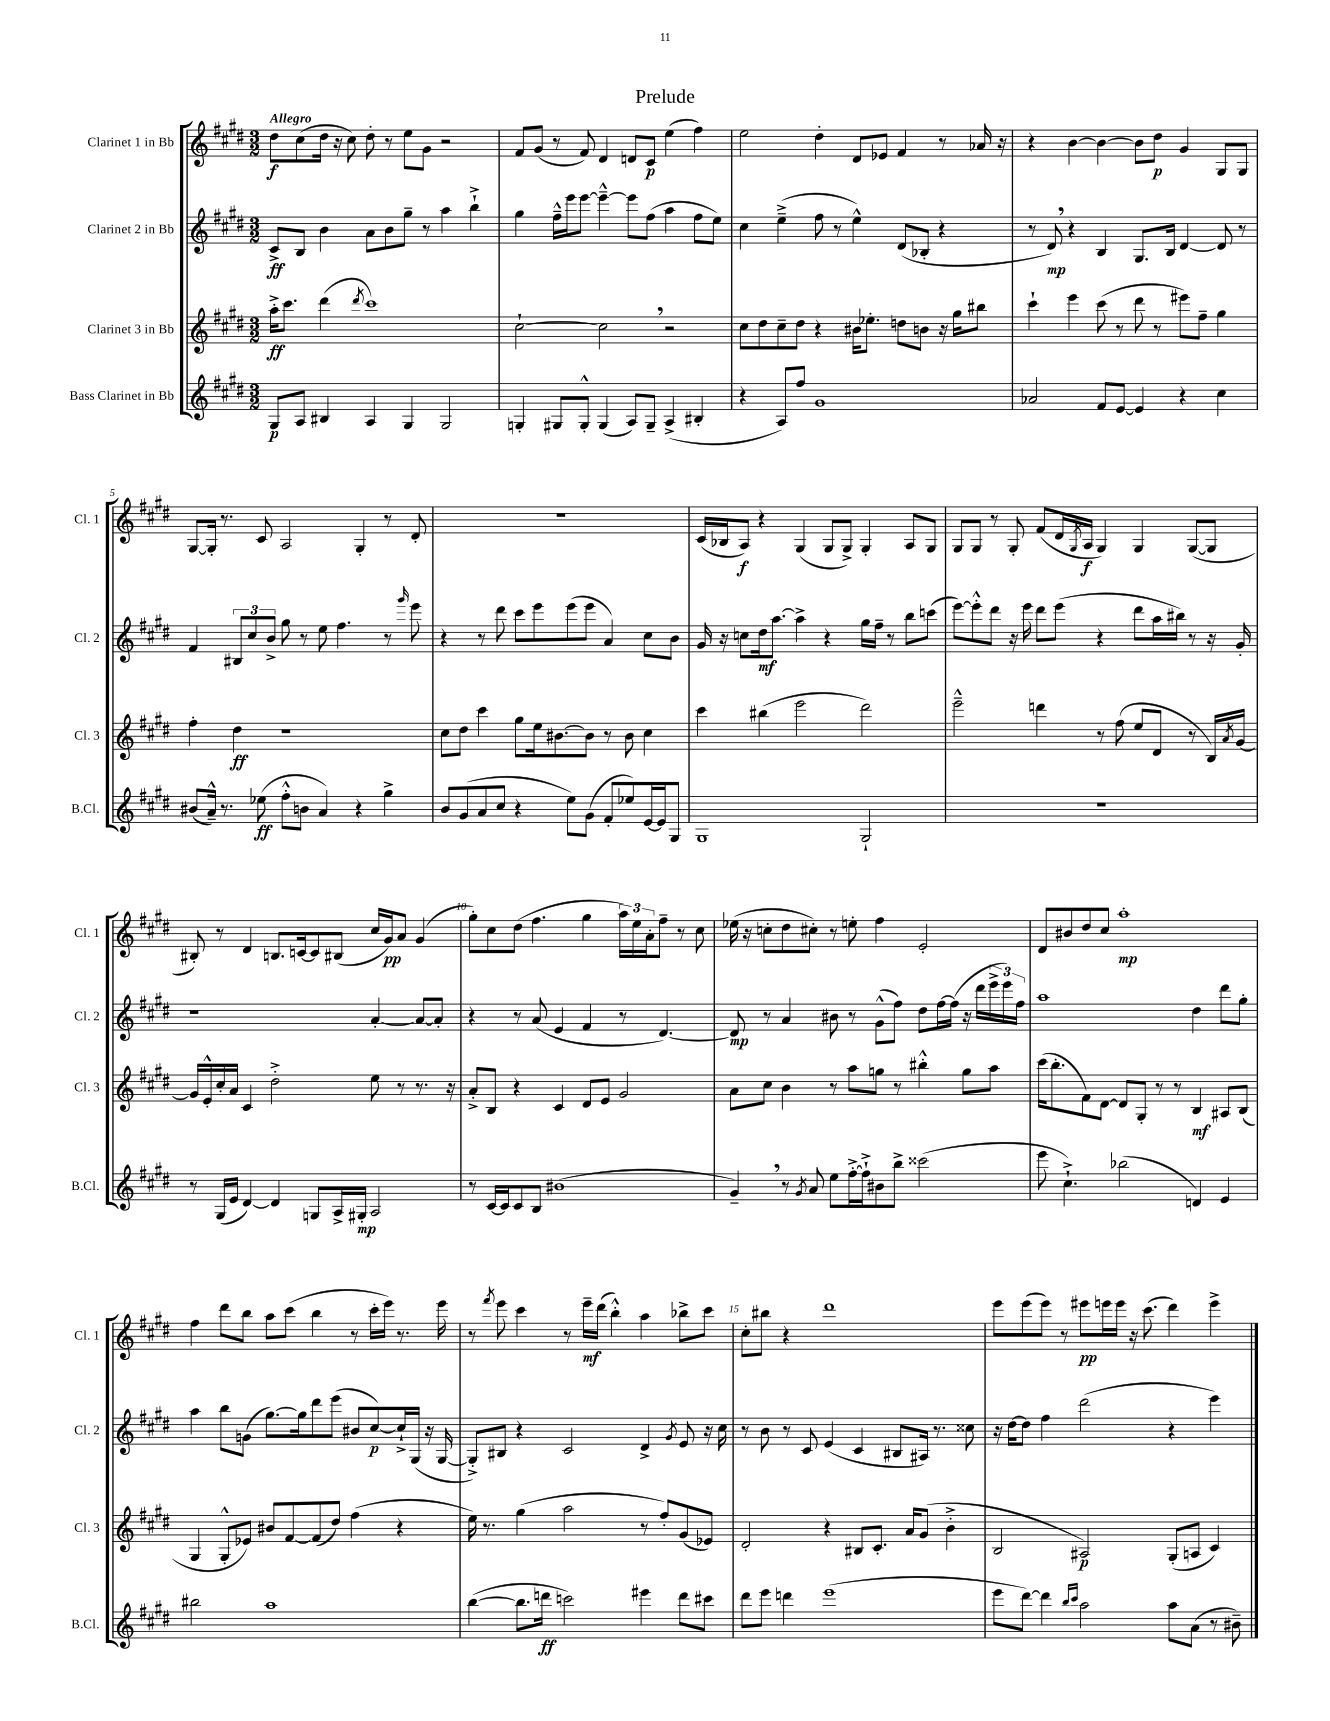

**kern	**dynam	**kern	**dynam	**kern	**dynam	**kern	**dynam
*part4	*part4	*part3	*part3	*part2	*part2	*part1	*part1
*staff4	*staff4	*staff3	*staff3	*staff2	*staff2	*staff1	*staff1
*I"Bass Clarinet in Bb	*	*I"Clarinet 3 in Bb	*	*I"Clarinet 2 in Bb	*	*I"Clarinet 1 in Bb	*
*I'B.Cl.	*	*I'Cl. 3	*	*I'Cl. 2	*	*I'Cl. 1	*
*clefG2	*	*clefG2	*	*clefG2	*	*clefG2	*
*k[f#c#g#d#]	*	*k[f#c#g#d#]	*	*k[f#c#g#d#]	*	*k[f#c#g#d#]	*
*M3/2	*	*M3/2	*	*M3/2	*	*M3/2	*
=1	=1	=1	=1	=1	=1	=1	=1
!	!	!	!	!	!	!LO:TX:a:B:t=Allegro	!
8G#/L	p	16aa'^\KL	ff	8c#^/L	ff	8dd#\L	f
.	.	8.ccc#\J	.	.	.	.	.
8A/J	.	.	.	8B/J	.	(8cc#\	.
4B#X/	.	(4ddd#\	.	4b\	.	16dd#\Jk	.
.	.	.	.	.	.	16r	.
.	.	.	.	.	.	8cc#\)	.
.	.	8qddd#/	.	.	.	.	.
4A/	.	1ccc#)	.	8a\L	.	8dd#'\	.
.	.	.	.	8b\	.	8r	.
4G#/	.	.	.	8gg#~\J	.	8ee\L	.
.	.	.	.	8r	.	8g#\J	.
2G#/	.	.	.	4aa\	.	2r	.
.	.	.	.	4bb`^\	.	.	.
=2	=2	=2	=2	=2	=2	=2	=2
4Gn'/	.	[2cc#`\	.	4gg#\	.	8f#/L	.
.	.	.	.	.	.	(8g#/J	.
8G#X/L	.	.	.	16ff#~^^\LL	.	8r	.
.	.	.	.	16eee\J	.	.	.
8G#'^^/J	.	.	.	[8eee\J	.	8f#/)	.
(4G#/	.	2cc#,\]	.	4eee~^^\_	.	4d#/	.
8A/L)	.	.	.	8eee\L]	.	8dn/L	.
8G#~/J	.	.	.	(8ff#\J	.	8c#/J	p
(4A^/	.	2r	.	4aa\	.	(4ee\	.
4B#X'/	.	.	.	8ff#\L	.	4ff#\)	.
.	.	.	.	8ee\J)	.	.	.
=3	=3	=3	=3	=3	=3	=3	=3
4r	.	8cc#\L	.	4cc#\	.	2ee\	.
.	.	8dd#\	.	.	.	.	.
8A/L)	.	8cc#~\	.	(4ee~^\	.	.	.
8ff#/J	.	8dd#\J	.	.	.	.	.
1g#	.	4r	.	8ff#\	.	4dd#'\	.
.	.	.	.	8r	.	.	.
.	.	16b#X\KL	.	4ee^^\)	.	8d#/L	.
.	.	8.ee-X'\J	.	.	.	.	.
.	.	.	.	.	.	8e-X/J	.
.	.	8ddn\L	.	(8d#/L	.	4f#/	.
.	.	8bn\J	.	8B-X'/J	.	.	.
.	.	16r	.	4r	.	8r	.
.	.	16gg#\KL	.	.	.	.	.
.	.	8bb#X\J	.	.	.	16a-X/	.
.	.	.	.	.	.	16r	.
=4	=4	=4	=4	=4	=4	=4	=4
2a-X/	.	4ccc#`\	.	8r	.	4r	.
.	.	.	.	8d#,/)	mp	.	.
.	.	4eee\	.	4r	.	[4b\	.
8f#/L	.	(8ccc#\	.	4B/	.	4b\_	.
[8e/J	.	8r	.	.	.	.	.
4e/]	.	8ddd#\	.	8.G#/L	.	8b\L]	.
.	.	8r	.	.	.	8dd#\J	p
.	.	.	.	16B/Jk	.	.	.
4r	.	8eee#X\L)	.	[4d#/	.	4g#/	.
.	.	8ff#~\J	.	.	.	.	.
4cc#\	.	4gg#\	.	8d#/]	.	8G#/L	.
.	.	.	.	8r	.	8G#/J	.
!!LO:LB:g=z
=5	=5	=5	=5	=5	=5	=5	=5
(8b#X/L	.	4ff#'\	.	4f#/	.	[8G#/L	.
16a~^^/Jk)	.	.	.	.	.	16G#'/Jk]	.
8.r	.	.	.	.	.	8.r	.
.	.	4dd#\	ff	12B#X/L	.	.	.
.	.	.	.	12cc#/	.	.	.
(8ee-X\	ff	.	.	.	.	8c#/	.
.	.	.	.	12b^/J	.	.	.
8ff#'^^\L	.	1r	.	8gg#\	.	2A/	.
8bn\J	.	.	.	8r	.	.	.
4a/)	.	.	.	8ee\	.	.	.
.	.	.	.	4.ff#\	.	.	.
4r	.	.	.	.	.	4G#'/	.
4gg#^\	.	.	.	8r	.	8r	.
.	.	.	.	16qqggg#/	.	.	.
.	.	.	.	8eee\	.	8d#'/	.
=6	=6	=6	=6	=6	=6	=6	=6
8b/L	.	8cc#\L	.	4r	.	1.r	.
(8g#/	.	8dd#\J	.	.	.	.	.
8a/	.	4ccc#\	.	8r	.	.	.
8cc#/J	.	.	.	8ddd#\	.	.	.
4r	.	8gg#\L	.	8ccc#\L	.	.	.
.	.	16ee\k	.	8eee\	.	.	.
.	.	[8.b#X\	.	.	.	.	.
8ee\L)	.	.	.	(8eee\	.	.	.
(8g#\J	.	8b#\J]	.	8eee\J	.	.	.
8f#'/L	.	8r	.	4a/)	.	.	.
8ee-X/)	.	8b#\	.	.	.	.	.
[16e/L	.	4cc#\	.	8cc#\L	.	.	.
16e/J]	.	.	.	.	.	.	.
8G#/J	.	.	.	8b\J	.	.	.
=7	=7	=7	=7	=7	=7	=7	=7
1G#	.	4ccc#\	.	16g#/	.	(16c#/LL	.
.	.	.	.	16r	.	16B-X/J	.
.	.	.	.	8ccn\L	.	8A/J)	f
.	.	(4bb#X\	.	16dd#\k	mf	4r	.
.	.	.	.	[8.aa\J	.	.	.
.	.	2eee\	.	4aa^\]	.	(4G#/	.
.	.	.	.	4r	.	8G#/L	.
.	.	.	.	.	.	8G#^/J)	.
2G#`/	.	2ddd#\)	.	16gg#\LL	.	4G#'/	.
.	.	.	.	16ff#~\JJ	.	.	.
.	.	.	.	8r	.	.	.
.	.	.	.	8bb\L	.	8A/L	.
.	.	.	.	(8cccn\J	.	8G#/J	.
=8	=8	=8	=8	=8	=8	=8	=8
1.r	.	2eee~^^\	.	[8eee\L)	.	8G#/L	.
.	.	.	.	8eee'^^\]	.	8G#/J	.
.	.	.	.	8ddd#\J	.	8r	.
.	.	.	.	16r	.	8G#'/	.
.	.	.	.	16eee\	.	.	.
.	.	4dddn\	.	8ddd#\L	.	(8f#/L	.
.	.	.	.	(8eee\J	.	16d#/L	.
.	.	.	.	.	.	8qG#/	.
.	.	.	.	.	.	16A/JJ	f
.	.	8r	.	4r	.	4G#/)	.
.	.	(8ff#\	.	.	.	.	.
.	.	8ee/L	.	8ddd#\L	.	4G#/	.
.	.	8d#/J	.	16aa\L	.	.	.
.	.	.	.	16bb#X\JJ)	.	.	.
.	.	8r	.	8r	.	([8G#/L	.
.	.	16B/LL)	.	16r	.	8G#/J]	.
.	.	8qa/	.	.	.	.	.
.	.	[16g#/JJ	.	16g#'/	.	.	.
!!LO:LB:g=z
=9	=9	=9	=9	=9	=9	=9	=9
8r	.	16g#/LL]	.	1r	.	8B#X'/)	.
.	.	16e'^^/	.	.	.	.	.
(16G#/LL	.	16cc#'/	.	.	.	8r	.
16e/JJ	.	16a/JJ	.	.	.	.	.
[4d#/)	.	4c#/	.	.	.	4d#/	.
4d#/]	.	2dd#'^\	.	.	.	8.Bn/L	.
.	.	.	.	.	.	[16cn/k	.
8Gn/L	.	.	.	.	.	8c/]	.
16A^/L	.	.	.	.	.	(8B#X/J	.
16G#X'/JJ	mp	.	.	.	.	.	.
2A/	.	8ee\	.	[4a'/	.	16cc#/LL	.
.	.	.	.	.	.	16g#/J)	pp
.	.	8r	.	.	.	8a/J	.
.	.	8.r	.	8a/L_	.	(4g#/	.
.	.	.	.	8a'/J]	.	.	.
.	.	16r	.	.	.	.	.
=10	=10	=10	=10	=10	=10	=10	=10
8r	.	8a'^/L	.	4r	.	8gg#'\L)	.
[16c#/LL	.	8B/J	.	.	.	8cc#\	.
16c#/J]	.	.	.	.	.	.	.
8c#/	.	4r	.	8r	.	(8dd#\J	.
8B/J	.	.	.	(8a/	.	4.ff#\	.
(1b#X	.	4c#/	.	4e/	.	.	.
.	.	8d#/L	.	4f#/	.	4gg#\	.
.	.	8e/J	.	.	.	.	.
.	.	2g#/	.	8r	.	24aa\LL)	.
.	.	.	.	.	.	24ee\	.
.	.	.	.	.	.	24a'\J	.
.	.	.	.	[4.d#/)	.	8ff#~\J	.
.	.	.	.	.	.	8r	.
.	.	.	.	.	.	8cc#\	.
=11	=11	=11	=11	=11	=11	=11	=11
4g#~,/)	.	8a\L	.	8d#/]	mp	(16ee-X\	.
.	.	.	.	.	.	16r	.
.	.	8cc#\J	.	8r	.	8ccn'\L	.
8r	.	4b\	.	4a/	.	8dd#\	.
8qg#/	.	.	.	.	.	.	.
8a/	.	.	.	.	.	8cc#X'\J)	.
8ee\L	.	8r	.	8b#X\	.	8r	.
[16ff#'^\L	.	8aa\L	.	8r	.	8een'\	.
16ff#`^\J]	.	.	.	.	.	.	.
8b#X\	.	8ggn\J	.	(8g#^^\L	.	4ff#\	.
8bb^\J	.	8r	.	8ff#\J)	.	.	.
(2ccc##X\	.	4bb#X'^^\	.	8dd#\L	.	2e'/	.
.	.	.	.	[16ff#\L	.	.	.
.	.	.	.	(16ff#\JJ]	.	.	.
.	.	8gg\L	.	16r	.	.	.
.	.	.	.	16ddd#\LL	.	.	.
.	.	8aa\J	.	24eee^\	.	.	.
.	.	.	.	24eee\)	.	.	.
.	.	.	.	24ff#\JJ	.	.	.
=12	=12	=12	=12	=12	=12	=12	=12
8eee\	.	(16ccc#\KL	.	1aa	.	8d#/L	.
.	.	8.bb'\	.	.	.	.	.
4.cc#`^\)	.	.	.	.	.	8b#X/	.
.	.	8f#\)	.	.	.	8dd#/	.
.	.	[8d#\J	.	.	.	8cc#/J	.
(2bb-X\	.	8d#/L]	.	.	.	1aa'	mp
.	.	8G#'/J	.	.	.	.	.
.	.	8r	.	.	.	.	.
.	.	8r	.	.	.	.	.
4dn/)	.	4B/	mf	4dd#\	.	.	.
4e/	.	8A#X/L	.	8ddd#\L	.	.	.
.	.	(8B/J	.	8gg#'\J	.	.	.
!!LO:LB:g=z
=13	=13	=13	=13	=13	=13	=13	=13
2bb#X\	.	4G#/	.	4aa\	.	4ff#\	.
.	.	8G#'^^/L	.	8bb\L	.	8ddd#\L	.
.	.	8e-X/J)	.	(8gn\J	.	8bb\J	.
1aa	.	8b#X/L	.	[8.gg#\L)	.	8aa\L	.
.	.	[8f#/	.	.	.	(8ccc#\J	.
.	.	.	.	16gg#\k]	.	.	.
.	.	(8f#/]	.	8ddd#\	.	4bb\	.
.	.	8dd#/J)	.	(8eee\J	.	.	.
.	.	(4ff#\	.	8b#X/L	.	8r	.
.	.	.	.	[8cc#/)	p	16ccc#'\LL	.
.	.	.	.	.	.	16eee\JJ)	.
.	.	4r	.	16cc#`^/L]	.	8.r	.
.	.	.	.	(16G#/JJ	.	.	.
.	.	.	.	16r	.	.	.
.	.	.	.	[16G#/	.	16eee\	.
=14	=14	=14	=14	=14	=14	=14	=14
([4bb\	.	16ee\)	.	8G#'^/L])	.	8r	.
.	.	8.r	.	.	.	.	.
.	.	.	.	.	.	8qfff#/	.
.	.	.	.	8B#X/J	.	8eee\	.
8.bb\L]	.	(4gg#\	.	4r	.	4ccc#\	.
16dddn\Jk	ff	.	.	.	.	.	.
2cccn\)	.	2aa\	.	2c#/	.	8r	.
.	.	.	.	.	.	16eee~\LL	mf
.	.	.	.	.	.	(16ddd#\JJ	.
.	.	.	.	.	.	4bb'^^\)	.
4eee#X\	.	8r	.	4d#^/	.	4aa\	.
.	.	8ff#'/L)	.	.	.	.	.
.	.	.	.	8qg#/	.	.	.
8ddd\L	.	(8g#/	.	8e/	.	8bb-X^\L	.
8ccc#X\J	.	8e-X/J)	.	16r	.	8ccc#\J	.
.	.	.	.	16cc#\	.	.	.
=15	=15	=15	=15	=15	=15	=15	=15
8ddd#\L	.	2d#'/	.	8r	.	8cc#'\L	.
8eee\J	.	.	.	8b\	.	8bb#X\J	.
4dddn\	.	.	.	8r	.	4r	.
.	.	.	.	8c#/	.	.	.
(1eee	.	4r	.	(4e/	.	1ddd#	.
.	.	8B#X/L	.	4c#/	.	.	.
.	.	8.c#'/J	.	.	.	.	.
.	.	.	.	8B#X/L	.	.	.
.	.	16a/KL	.	.	.	.	.
.	.	(8g#/J	.	16A#X/Jk)	.	.	.
.	.	.	.	8.r	.	.	.
.	.	4b'^\	.	.	.	.	.
.	.	.	.	8cc##X\	.	.	.
=16	=16	=16	=16	=16	=16	=16	=16
8eee\L	.	2B/	.	16r	.	8eee\L	.
.	.	.	.	[16dd#\KL	.	.	.
[8ddd#\J)	.	.	.	8dd#\J]	.	(8eee\	.
4ddd#\]	.	.	.	4ff#\	.	8eee\J)	.
.	.	.	.	.	.	8r	.
16qqbb/LL	.	.	.	.	.	.	.
16qqccc#/JJ	.	.	.	.	.	.	.
2aa\	.	2A#X/)	p	(2ddd#\	.	8eee#X\L	pp
.	.	.	.	.	.	16eeen\L	.
.	.	.	.	.	.	16eee\JJ	.
.	.	.	.	.	.	16r	.
.	.	.	.	.	.	(8.ccc#\	.
8aa\L	.	(8G#'/L	.	4r	.	4ddd#\)	.
(8a\J	.	8An/J	.	.	.	.	.
8r	.	4c#/)	.	4eee\)	.	4eee^\	.
8b#X~\)	.	.	.	.	.	.	.
==	==	==	==	==	==	==	==
*-	*-	*-	*-	*-	*-	*-	*-
